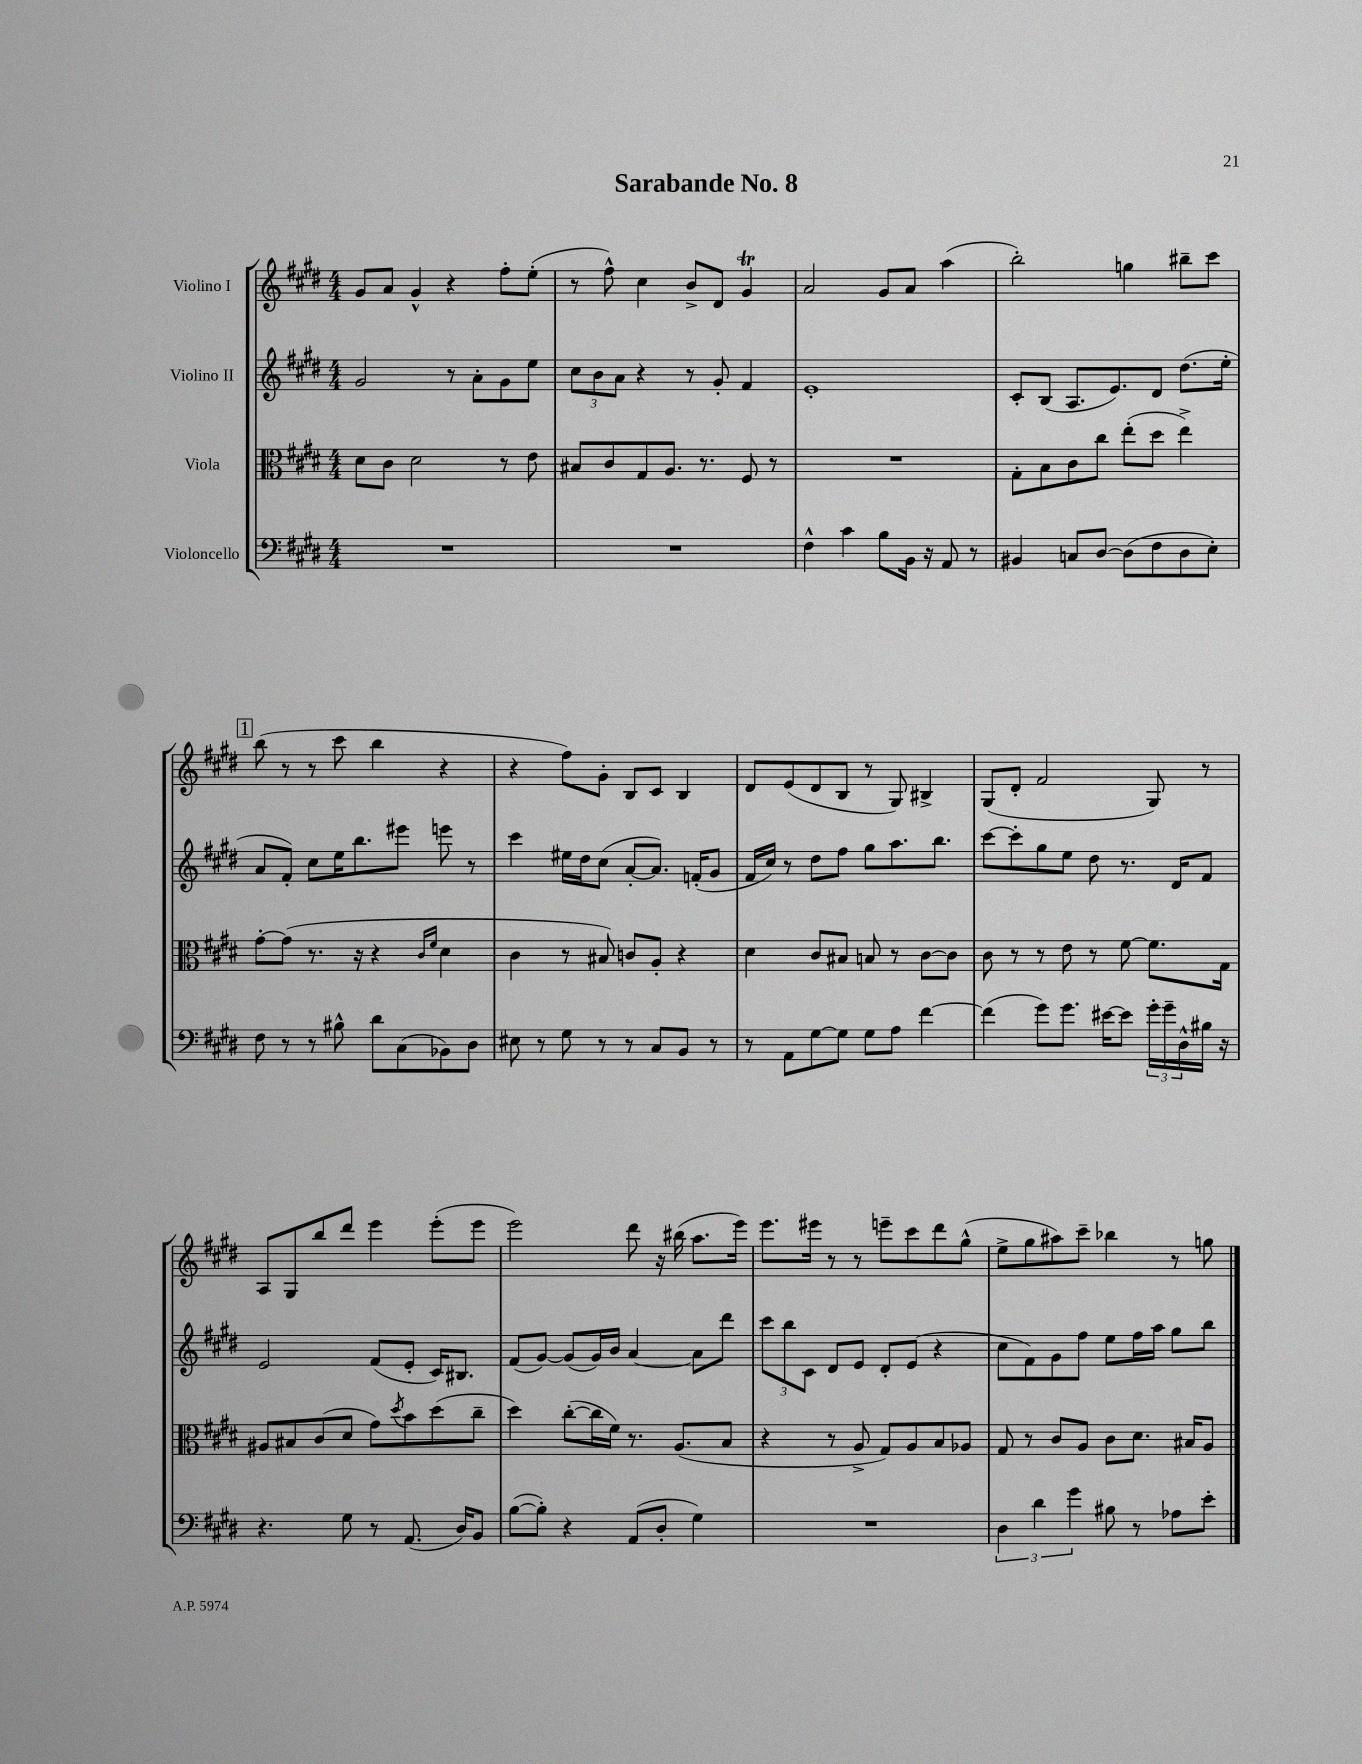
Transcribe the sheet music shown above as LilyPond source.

\header { title = "Sarabande No. 8" }
<<
\new StaffGroup <<
\new Staff = "s0" \with { instrumentName = "Violino I" } {
    \clef treble \key e \major \numericTimeSignature \time 4/4
    gis'8 a'8 gis'4-^ r4 fis''8-. e''8-.( |
    r8 fis''8-^) cis''4 b'8-> dis'8 gis'4\trill |
    a'2 gis'8 a'8 a''4( |
    b''2-.) g''4 bis''8-- cis'''8 |
    \mark \markup { \box "1" } b''8( r8 r8 cis'''8 b''4 r4 |
    r4 fis''8) gis'8-. b8 cis'8 b4 |
    dis'8 e'8( dis'8 b8 r8 gis8) bis4-> |
    gis8( dis'8-. fis'2 gis8) r8 |
    a8 gis8 b''8 dis'''8 e'''4 e'''8-.( e'''8 |
    e'''2) dis'''8 r16 bis''16( a''8. e'''16) |
    e'''8. eis'''16 r8 r8 e'''8-- cis'''8 dis'''8 gis''8-^( |
    e''8-> gis''8 ais''8) cis'''8-- bes''4 r8 g''8 \bar "|." |
}
\new Staff = "s1" \with { instrumentName = "Violino II" } {
    \clef treble \key e \major \numericTimeSignature \time 4/4
    gis'2 r8 a'8-. gis'8 e''8 |
    \tuplet 3/2 { cis''8 b'8 a'8 } r4 r8 gis'8-. fis'4 |
    e'1-. |
    cis'8-. b8( a8. e'8.) dis'8 dis''8.( e''16-. |
    \mark \markup { \box "1" } a'8 fis'8-.) cis''8 e''16 b''8. eis'''8 e'''8 r8 |
    cis'''4 eis''16 dis''16 cis''8( a'8~-. a'8.) f'16-.( gis'8 |
    fis'16 cis''16) r8 dis''8 fis''8 gis''8 a''8. b''8. |
    cis'''8~ cis'''8-. gis''8 e''8 dis''8 r8. dis'16 fis'8 |
    e'2 fis'8( e'8-. cis'16) bis8. |
    fis'8( gis'8~) gis'8( gis'16) b'16 a'4~ a'8 dis'''8 |
    \tuplet 3/2 { cis'''8 b''8 cis'8 } dis'8 e'8 dis'8-. e'8( r4 |
    cis''8 fis'8) gis'8 fis''8 e''8 fis''16 a''16 gis''8 b''8 \bar "|." |
}
\new Staff = "s2" \with { instrumentName = "Viola" } {
    \clef alto \key e \major \numericTimeSignature \time 4/4
    dis'8 cis'8 dis'2 r8 e'8 |
    bis8 cis'8 gis8 a8. r8. fis8 r8 |
    R1 |
    gis8-. b8 cis'8 cis''8 e''8-.( dis''8 e''4->) |
    \mark \markup { \box "1" } gis'8~-. gis'8( r8. r16 r4 \grace { cis'16 fis'16 } dis'4 |
    cis'4 r8 bis8) c'8 a8-. r4 |
    dis'4 cis'8 bis8 b8 r8 cis'8~ cis'8 |
    cis'8 r8 r8 e'8 r8 fis'8~ fis'8. gis16 |
    ais8 bis8 cis'8( dis'8 gis'8) \acciaccatura { dis''8 } b'8 dis''8( cis''8-- |
    dis''4) cis''8~-.( cis''16 fis'16) r8. a8.( b8 |
    r4 r8 a8-> gis8) a8 b8 aes8 |
    gis8 r8 cis'8 a8 cis'8 dis'8. bis16 a8 \bar "|." |
}
\new Staff = "s3" \with { instrumentName = "Violoncello" } {
    \clef bass \key e \major \numericTimeSignature \time 4/4
    R1 |
    R1 |
    fis4-^ cis'4 b8 b,16 r16 a,8 r8 |
    bis,4 c8 dis8~ dis8( fis8 dis8 e8-.) |
    \mark \markup { \box "1" } fis8 r8 r8 bis8-^ dis'8 cis8( bes,8) dis8 |
    eis8 r8 gis8 r8 r8 cis8 b,8 r8 |
    r8 a,8 gis8~ gis8 gis8 a8 fis'4~ |
    fis'4( gis'8) gis'8. eis'16~ eis'8 \tuplet 3/2 { gis'16-. gis'16-- dis16-^ } bis16 r16 |
    r4. gis8 r8 a,8.( dis16) b,8 |
    b8~( b8-.) r4 a,8( dis8-. gis4) |
    R1 |
    \tuplet 3/2 { dis4 dis'4 gis'4 } bis8 r8 aes8 e'8-. \bar "|." |
}
>>
>>
\layout { \context { \Score \remove "Bar_number_engraver" } }
